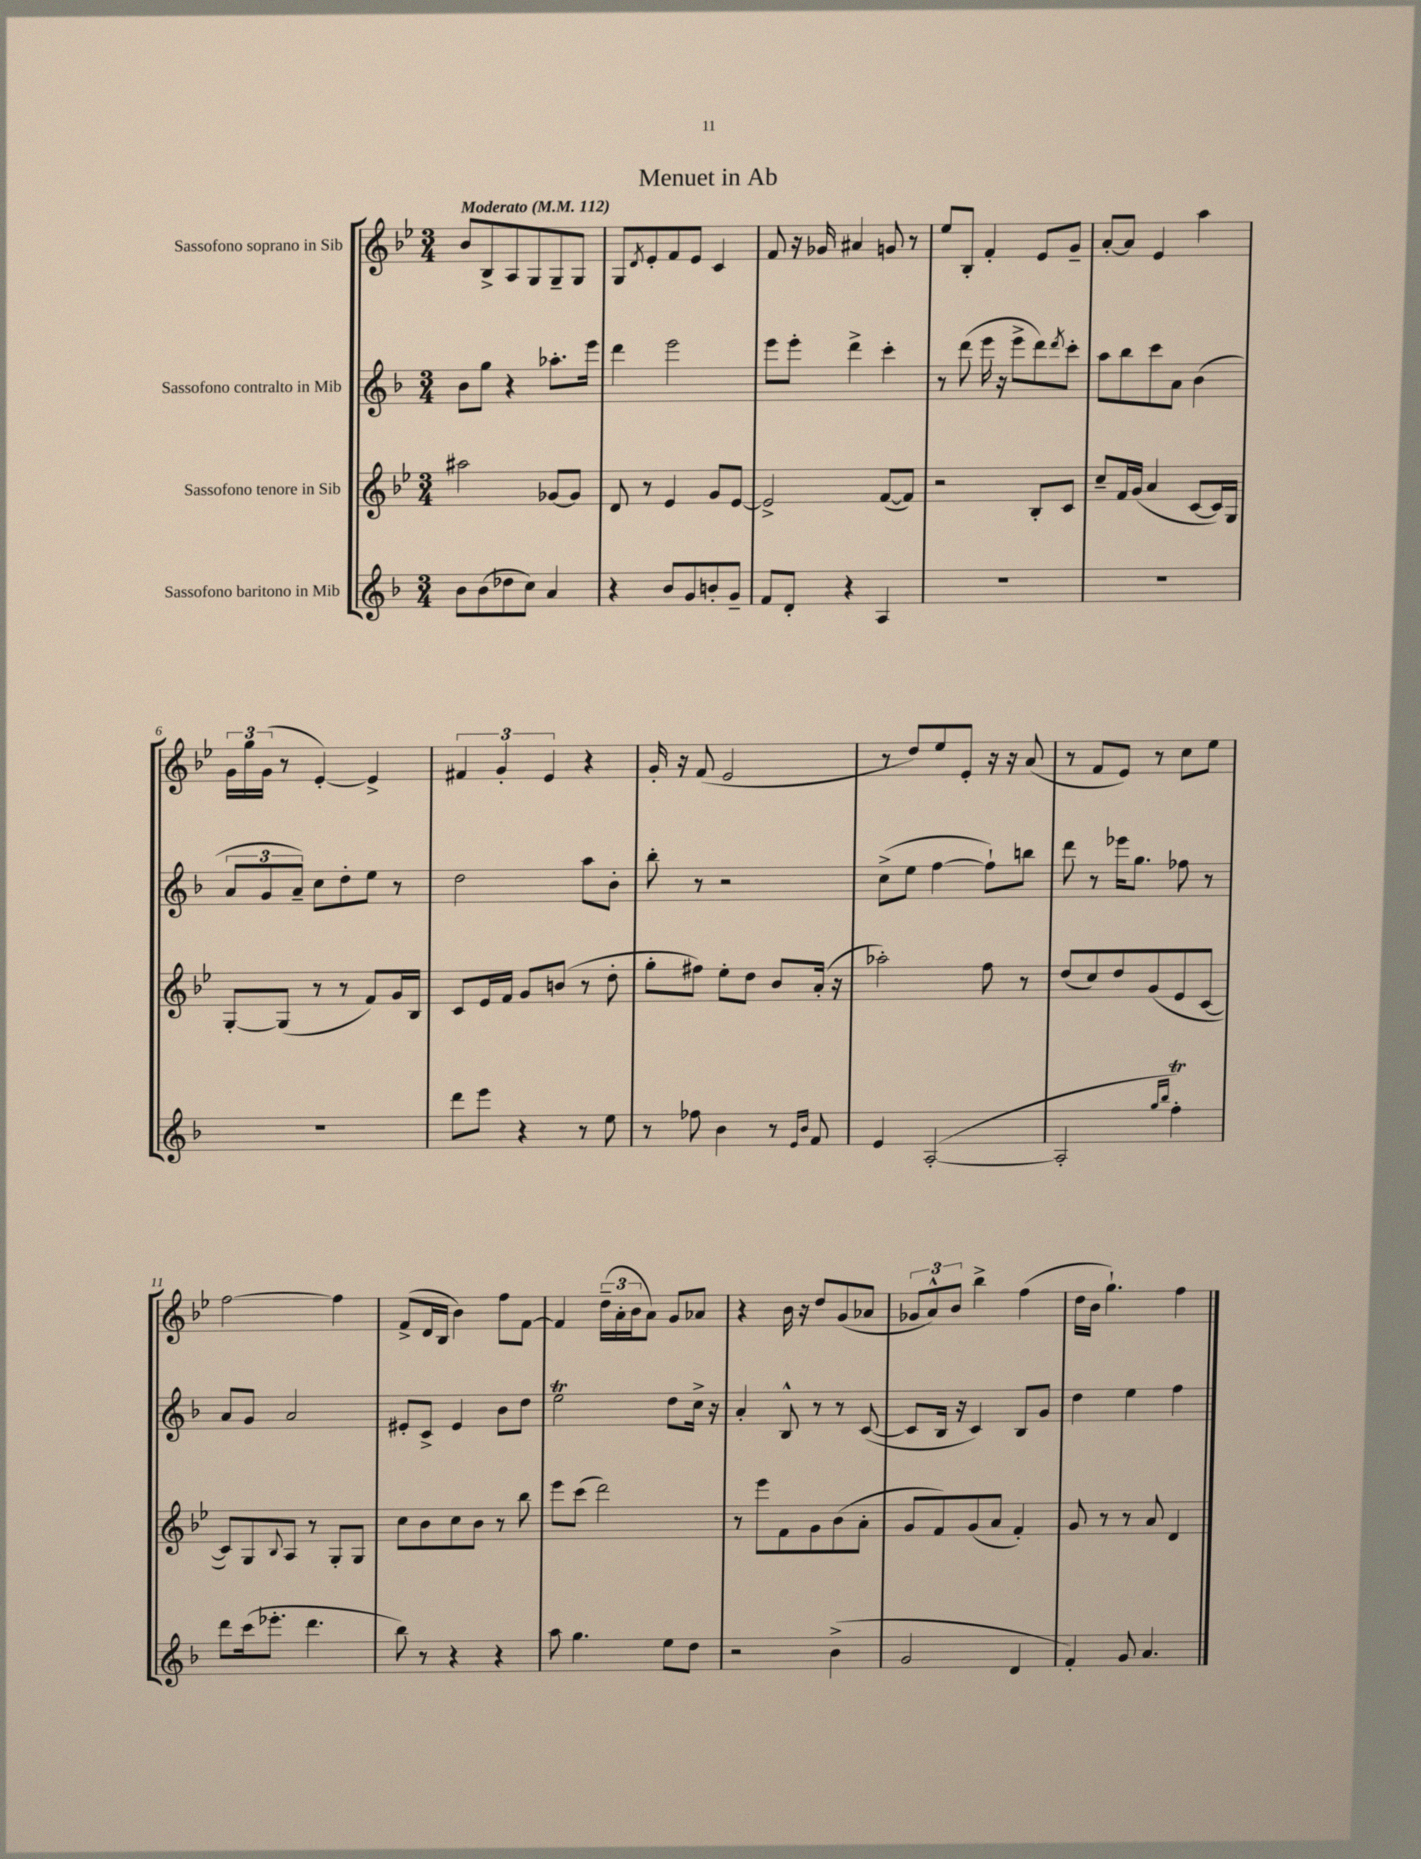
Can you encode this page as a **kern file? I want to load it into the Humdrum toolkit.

**kern	**kern	**kern	**kern
*part4	*part3	*part2	*part1
*staff4	*staff3	*staff2	*staff1
*I"Sassofono baritono in Mib	*I"Sassofono tenore in Sib	*I"Sassofono contralto in Mib	*I"Sassofono soprano in Sib
*clefG2	*clefG2	*clefG2	*clefG2
*k[b-]	*k[b-e-]	*k[b-]	*k[b-e-]
*M3/4	*M3/4	*M3/4	*M3/4
*MM112	*MM112	*MM112	*MM112
=1	=1	=1	=1
!	!	!	!LO:TX:a:B:t=Moderato
8b-\L	2aa#X\	8b-\L	8b-/L
(8b-\	.	8gg\J	8B-^/
8dd-X\	.	4r	8A/
8cc\J)	.	.	8G/
4a/	[8g-X/L	8.aa-X'\L	8G~/
.	8g-/J]	.	8G/J
.	.	16eee\Jk	.
=2	=2	=2	=2
4r	8d/	4ddd\	8G/L
.	.	.	8qd/
.	8r	.	8e-'/
8b-/L	4e-/	2eee\	8f/
8g/	.	.	8e-/J
8bn'/	8g/L	.	4c/
8g~/J	[8e-/J	.	.
=3	=3	=3	=3
8f/L	2e-^/]	8eee\L	8f/
8d'/J	.	8eee'\J	16r
.	.	.	16g-X/
4r	.	4ddd^\	4a#X/
4A/	([8f/L	4ccc'\	8gn/
.	8f/J])	.	8r
=4	=4	=4	=4
2.r	2r	8r	8ee-/L
.	.	(8ddd\	8B-'/J
.	.	16eee\	4f'/
.	.	16r	.
.	.	8eee^\L	.
.	8B-'/L	8ddd\)	8e-/L
.	.	8qddd/	.
.	8c/J	8ccc'\J	8g~/J
=5	=5	=5	=5
2.r	8cc~/L	8aa\L	[8a'/L
.	16f/L	8bb-\	8a/J]
.	(16g/JJ	.	.
.	4a/	8ccc\	4e-/
.	.	8a\J	.
.	[8c/L	(4b-\	4aa\
.	16c/L])	.	.
.	16G/JJ	.	.
!!LO:LB:g=z
=6	=6	=6	=6
2.r	[8G'/L	12a/L	24g\LL
.	.	.	24gg\
.	.	12g/	(24g\JJ
.	(8G/J]	.	8r
.	.	12a~/J)	.
.	8r	8cc\L	[4e-'/)
.	8r	8dd'\	.
.	8f/L)	8ee\J	4e-^/]
.	16g/L	8r	.
.	16B-/JJ	.	.
=7	=7	=7	=7
8ddd\L	8c/L	2dd\	6f#X/
8eee\J	16e-/L	.	.
.	.	.	6g'/
.	16f/JJ	.	.
4r	8g/L	.	.
.	.	.	6e-/
.	(8bn/J	.	.
8r	8r	8aa\L	4r
8ee\	8dd'\	8b-'\J	.
=8	=8	=8	=8
8r	8gg'\L	8bb-'\	16g'/
.	.	.	16r
8ff-X\	8ff#X\J)	8r	(8f/
4b-\	8ee-'\L	2r	2e-/
.	8dd\J	.	.
8r	8b-/L	.	.
16qqe/LL	.	.	.
16qqb-/JJ	.	.	.
8f/	(16a'/Jk	.	.
.	16r	.	.
=9	=9	=9	=9
4e/	2aa-X'\)	(8cc^\L	8r
.	.	8ee\J	8dd/L)
([2A'/	.	[4ff\	8ee-/
.	.	.	8e-'/J
.	8ff\	8ff`\L])	16r
.	.	.	16r
.	8r	8bbn\J	(8a/
=10	=10	=10	=10
2A'/]	(8dd/L	8ddd\	8r
.	8cc/)	8r	8f/L
.	8dd/	16eee-X\KL	8e-/J)
.	.	8.gg\J	.
.	(8g/	.	8r
16qqgg/LL	.	.	.
16qqbb-/JJ	.	.	.
4ffT'\)	8e-/	8ff-X\	8cc\L
.	[8c/J	8r	8ee-\J
!!LO:LB:g=z
=11	=11	=11	=11
8ddd\L	8c/L])	8a/L	[2ff\
(16ccc\k	8G/	8g/J	.
8.eee-X'\J	.	.	.
.	8qqB-/	.	.
.	8A/J	2a/	.
4.ddd\	8r	.	.
.	8G'/L	.	4ff\]
.	8G/J	.	.
=12	=12	=12	=12
8bb-\)	8cc\L	8e#X'/L	(8f^/L
8r	8b-\	8c^/J	16d/L
.	.	.	16B-/JJ
4r	8cc\	4e#/	4b-\)
.	8b-\J	.	.
4r	8r	8b-\L	8ff\L
.	8bb-\	8dd\J	[8f\J
=13	=13	=13	=13
8aa\	8eee-\L	2eet\	4f/]
4.gg\	(8ccc\J	.	.
.	2ddd\)	.	(24dd~\LL
.	.	.	24a'\
.	.	.	24b-\J
.	.	.	8a\J)
8ee\L	.	8dd\L	8g/L
8dd\J	.	16cc^\Jk	8a-X/J
.	.	16r	.
=14	=14	=14	=14
2r	8r	4a'/	4r
.	8eee-\L	.	.
.	8f\	8B-^^/	16b-\
.	.	.	16r
.	8g\	8r	8dd/L
(4b-^\	(8b-\	8r	(8g/
.	8a'\J	([8c/	8a-X/J
=15	=15	=15	=15
2g/	8g/L	8c/L]	12g-X/L
.	.	.	12a^^/)
.	8f/)	16B-/Jk	.
.	.	.	12b-/J
.	.	16r	.
.	(8g/	4c/)	4bb-^\
.	8a/J	.	.
4d/	4f'/)	8B-/L	(4ff\
.	.	8g/J	.
=16	=16	=16	=16
4f'/)	8g/	4dd\	16dd\LL
.	.	.	16b-\JJ
.	8r	.	4.gg`\)
8g/	8r	4ee\	.
4.a/	8a/	.	.
.	4d/	4ff\	4ff\
==	==	==	==
*-	*-	*-	*-
